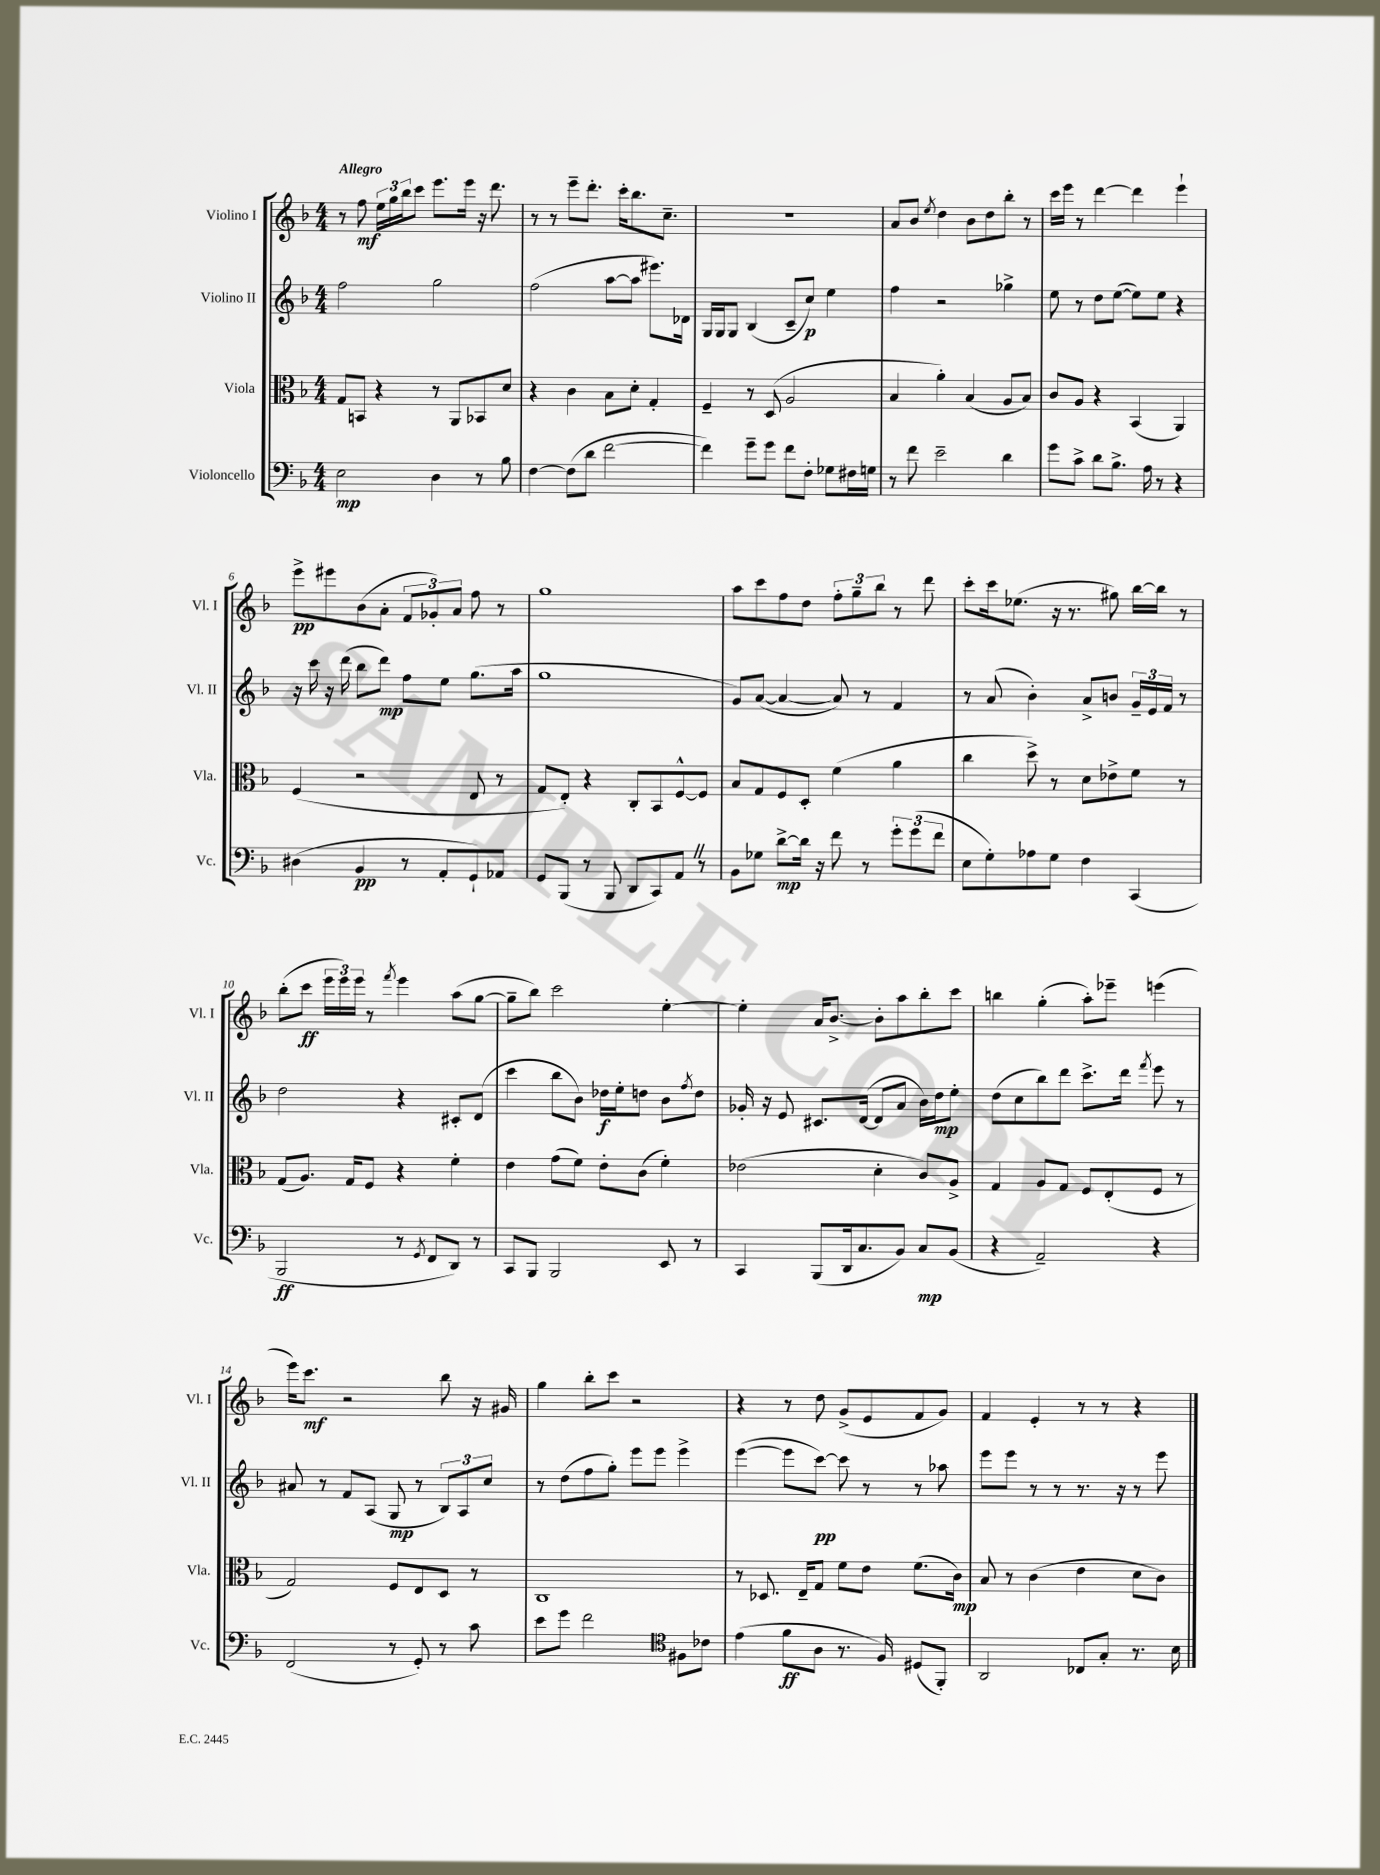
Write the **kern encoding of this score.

**kern	**kern	**kern	**kern
*staff4	*staff3	*staff2	*staff1
*clefF4	*clefC3	*clefG2	*clefG2
*k[b-]	*k[b-]	*k[b-]	*k[b-]
*M4/4	*M4/4	*M4/4	*M4/4
2E	8G	2ff	8r
.	8BB	.	8ff
.	4r	.	24ee
.	.	.	24gg
.	.	.	24bb-
.	.	.	8ccc
4D	8r	2gg	8.eee
.	8AA	.	.
.	.	.	16eee
8r	8BB-	.	16r
.	.	.	8.ddd
8B-	8d	.	.
=	=	=	=
[4F	4r	(2ff	8r
.	.	.	8r
(8F]	4c	.	8eee~
8d	.	.	8.ddd'
[2f	8B-	[8aa	.
.	.	.	16ccc'
.	8d'	8aa]	8.bb-
.	4G'	8.eee#)	.
.	.	.	8.cc~
.	.	16d-	.
=	=	=	=
4f])	4F~	16G	1r
.	.	16G	.
.	.	8G	.
8g~	8r	(4B-	.
8g	(8D	.	.
8f	2A	8c~	.
8F'	.	8cc)	.
8G-	.	4ee	.
16F#	.	.	.
16G	.	.	.
=	=	=	=
8r	4B-	4ff	8a
8f	.	.	8b-
.	.	.	8qee
2e~	4a')	2r	4dd
.	(4B-	.	8b-
.	.	.	8dd
4d	8A	4gg-^	8bb-'
.	8B-)	.	8r
=	=	=	=
8g	8c	8ee	16ccc
.	.	.	16eee
8c^	8A	8r	8r
8d	4r	8dd	[4ddd
8.B-^	.	([8ee	.
.	(4BB-	8ee])	4ddd]
16A	.	.	.
8r	.	8ee	.
4r	4AA)	4r	4eee`
=	=	=	=
(4D#	(4F	16r	8eee^
.	.	16ccc	.
.	.	16r	8eee#
.	.	(16ddd	.
4BB-	2r	8bb-	(8b-
.	.	8ddd)	8a'
8r	.	8ff	12f
.	.	.	12g-')
8AA'	.	8ee	.
.	.	.	12a
8GG`)	8E	(8.gg	8ff
8AA-	8r	.	8r
.	.	16aa	.
=	=	=	=
8GG	8G	1gg	1gg
(8BBB-	8E')	.	.
8r	4r	.	.
8BBB-	.	.	.
8DD	8C'	.	.
8CC)	8BB-	.	.
8AA	[8F^^	.	.
8r	8F]	.	.
=	=	=	=
8BB-	8B-	8g)	8aa
8G-	8G	([8a	8ccc
[8d^	8F	4a_	8ff
16d]	8D'	.	8dd
16r	.	.	.
8f	(4f	8a])	12ff'
.	.	.	12gg~
8r	.	8r	.
.	.	.	12bb-
12g'	4a	4f	8r
(12g	.	.	.
.	.	.	8ddd
12f	.	.	.
=	=	=	=
8E	4cc	8r	8ccc'
8G')	.	(8a	16ccc
.	.	.	(8.ee-
8A-	8dd^)	4b-')	.
8G	8r	.	16r
.	.	.	8.r
4F	8d	8a^	.
.	8e-^	8b	8gg#)
(4CC	8f	24g~	[16bb-
.	.	24e	.
.	.	.	16bb-]
.	.	24f	.
.	8r	8r	8r
=	=	=	=
2BBB-	(8G	2dd	(8bb-'
.	8.A)	.	8ccc
.	.	.	24eee
.	.	.	24eee)
.	16G	.	.
.	.	.	24eee
.	8F	.	8r
.	.	.	8qfff
8r	4r	4r	4eee
8qGG	.	.	.
8FF	.	.	.
8DD)	4f'	8c#'	(8aa
8r	.	(8d	[8gg
=	=	=	=
8CC	4e	4ccc	8gg~]
8BBB-	.	.	8bb-)
2BBB-	(8g	8bb-	2ccc
.	8f)	8b-)	.
.	8e'	16dd-	.
.	.	16ee'	.
.	(8c	8dd	.
8EE	4f')	8b-	[4ee'
.	.	8qff	.
8r	.	8dd	.
=	=	=	=
4CC	(2e-	16g-'	4ee']
.	.	16r	.
.	.	8e	.
(8BBB-	.	8.c#	16a
.	.	.	[8.b-^
16DD	.	.	.
8.C	.	([16d	.
.	4d'	8d]	8b-']
8BB-)	.	8a	8aa
8C	8c)	16b-)	8bb-'
.	.	16dd	.
(8BB-	8A^	8ee'	8ccc
=	=	=	=
4r	4G	(8dd	4bb
.	.	8cc	.
2AA~)	8A	8bb-)	(4gg'
.	8G	8ddd	.
.	8F	8.ccc^	8aa')
.	(8E'	.	8eee-~
.	.	16ddd	.
.	.	8qfff	.
4r	8F	8eee	(4eee
.	8r	8r	.
=	=	=	=
(2FF	2G)	8a#	16eee)
.	.	.	8.ccc
.	.	8r	.
.	.	8f	2r
.	.	(8A	.
8r	8F	8G	.
8GG')	8E	8r	.
8r	8D	12B-)	8bb-
.	.	12A	.
8c	8r	.	16r
.	.	12cc	.
.	.	.	16g#
=	=	=	=
8e	1C	8r	4gg
8g	.	(8dd	.
2f	.	8ff	8bb-'
.	.	8gg')	8ccc
.	.	8eee	2r
.	.	8eee	.
*clefC4	*	*	*
8F#	.	4eee^	.
8c-	.	.	.
=	=	=	=
(4e	8r	([4eee	4r
.	8.D-	.	.
8f	.	8eee]	8r
.	16E~	.	.
8A	8G	[8ccc)	8dd
8.r	8f	8ccc]	(8g^
.	8e	8r	8e
16F)	.	.	.
(8D#	(8.f	8r	8f
8FF')	.	8aa-	8g)
.	16c)	.	.
=	=	=	=
2AA	8B-	8eee	4f
.	8r	8eee	.
.	(4c	8r	4e'
.	.	8r	.
8C-	4e	8.r	8r
8G'	.	.	8r
.	.	16r	.
8.r	8d	8r	4r
.	8c)	8eee	.
16B-	.	.	.
==	==	==	==
*-	*-	*-	*-
